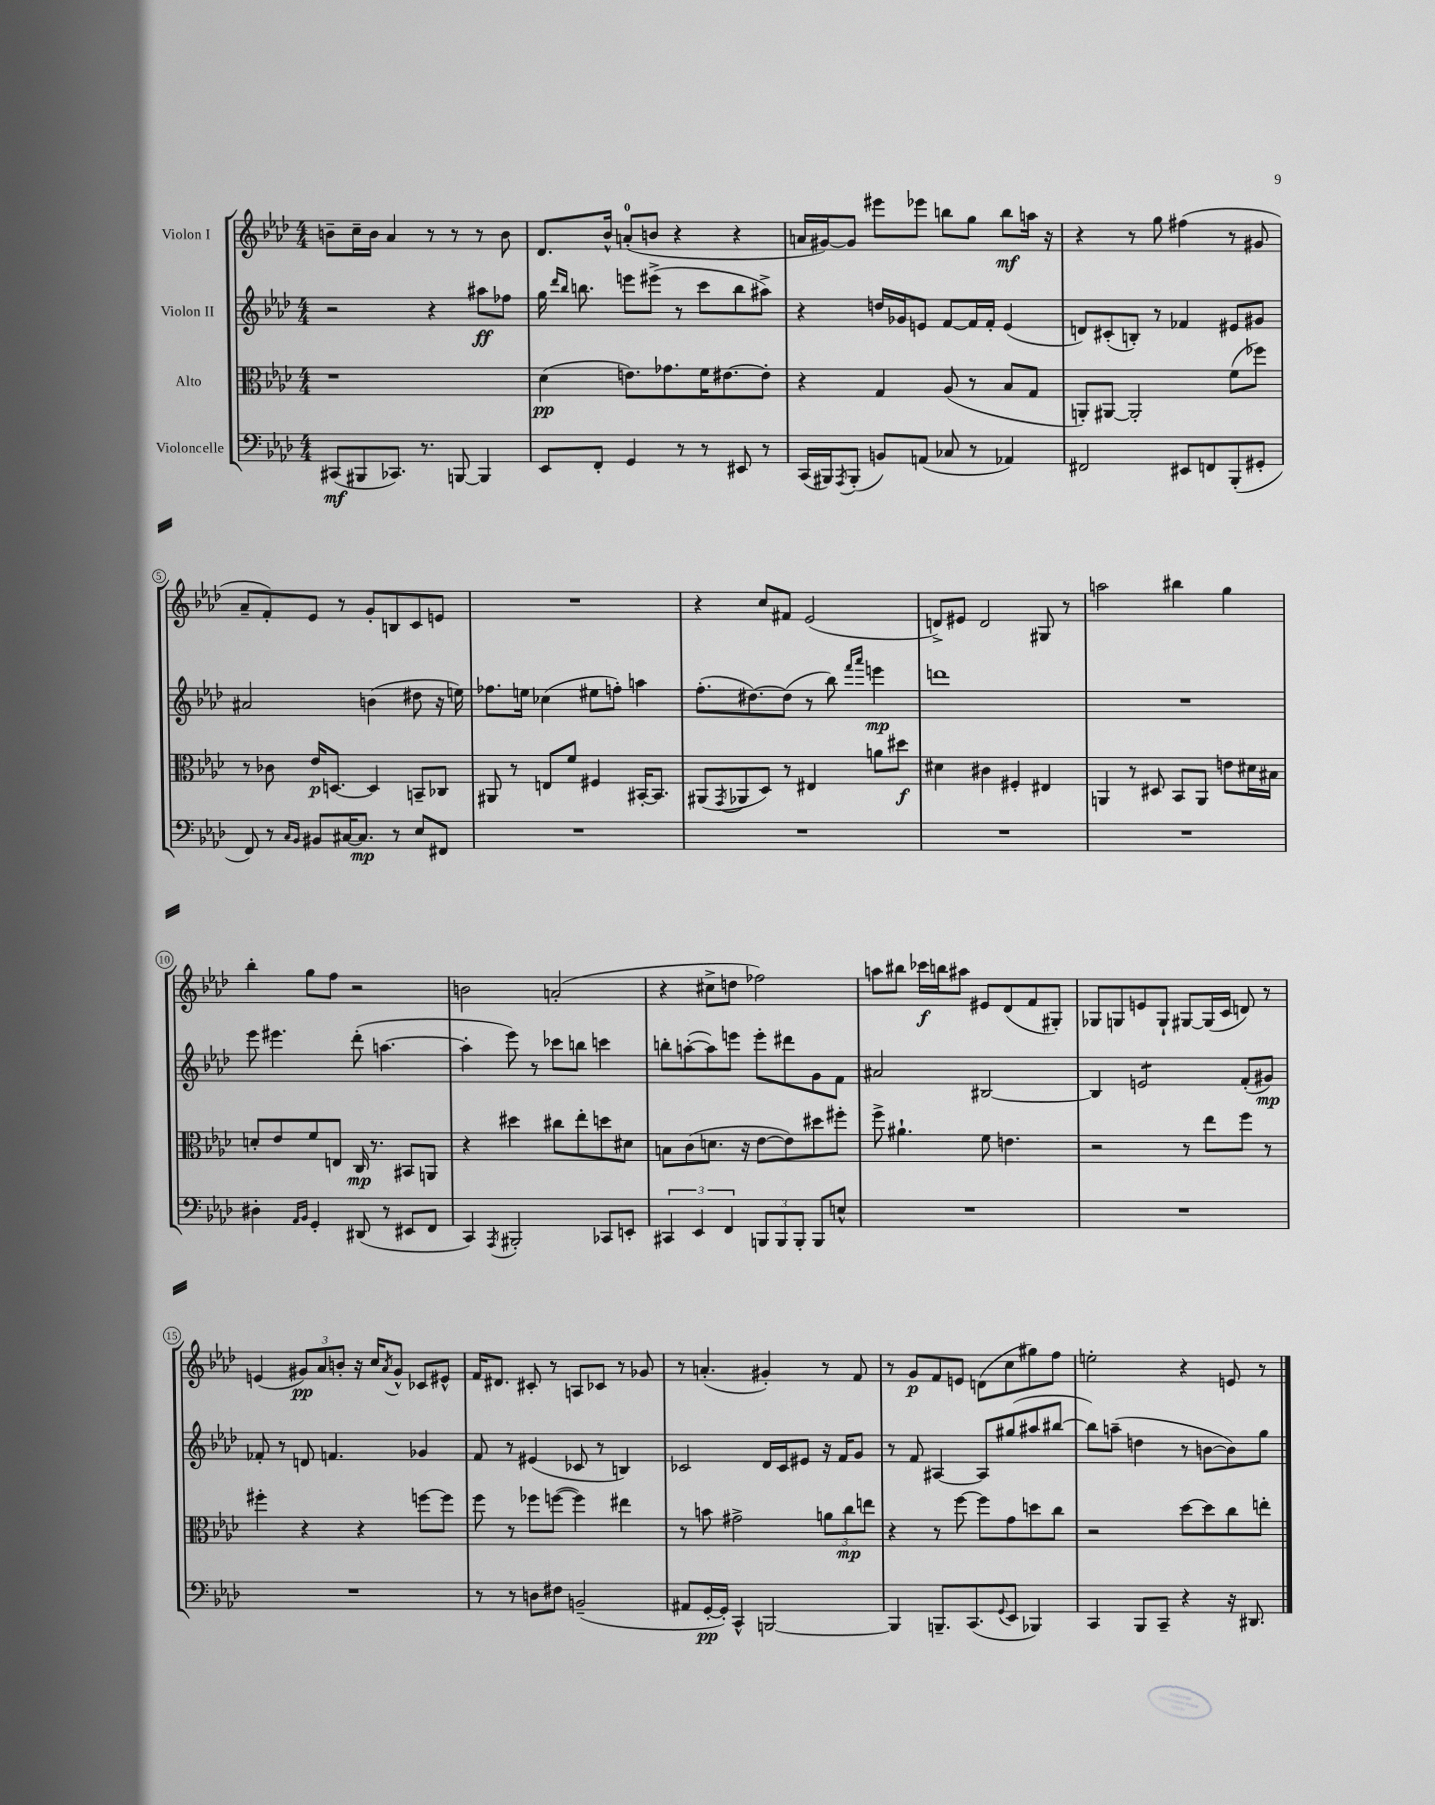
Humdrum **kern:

**kern	**dynam	**kern	**dynam	**kern	**dynam	**kern	**dynam
*part4	*part4	*part3	*part3	*part2	*part2	*part1	*part1
*staff4	*staff4	*staff3	*staff3	*staff2	*staff2	*staff1	*staff1
*I"Violoncelle	*	*I"Alto	*	*I"Violon II	*	*I"Violon I	*
*clefF4	*	*clefC3	*	*clefG2	*	*clefG2	*
*k[b-e-a-d-]	*	*k[b-e-a-d-]	*	*k[b-e-a-d-]	*	*k[b-e-a-d-]	*
*M4/4	*	*M4/4	*	*M4/4	*	*M4/4	*
=1	=1	=1	=1	=1	=1	=1	=1
(8CC#X/L	mf	1r	.	2r	.	8bn~\L	.
8BBB#X/	.	.	.	.	.	16cc~\L	.
.	.	.	.	.	.	16b\JJ	.
8.CC-X/J)	.	.	.	.	.	4a-/	.
8.r	.	.	.	.	.	.	.
.	.	.	.	4r	.	8r	.
[8BBBn/	.	.	.	.	.	8r	.
4BBB/]	.	.	.	8aa#X\L	ff	8r	.
.	.	.	.	8ff-X\J	.	8b\	.
=2	=2	=2	=2	=2	=2	=2	=2
8EE-/L	.	(4d-\	pp	16gg\	.	8.d-/L	.
.	.	.	.	16qqddd-/LL	.	.	.
.	.	.	.	16qqbb-/JJ	.	.	.
.	.	.	.	8.bbn\	.	.	.
8FF'/J	.	.	.	.	.	.	.
.	.	.	.	.	.	16b-^^/Jk	.
4GG/	.	8.en\L)	.	8eeen\L	.	(8an'/L	.
.	.	.	.	(8eee#X^\J	.	8bn/J	.
.	.	8.g-X\	.	.	.	.	.
8r	.	.	.	8r	.	4r	.
8r	.	16f\K	.	8ccc\L	.	.	.
.	.	[8.e#X\	.	.	.	.	.
8EE#X/	.	.	.	8bb\	.	4r	.
8r	.	8e#'\J]	.	8aa#X^\J)	.	.	.
=3	=3	=3	=3	=3	=3	=3	=3
(16CC/LL	.	4r	.	4r	.	16an/LL	.
16BBB#X/J)	.	.	.	.	.	[16g#X/J)	.
8qAAA-/	.	.	.	.	.	.	.
(8BBB#'/J	.	.	.	.	.	8g#/J]	.
8BBn/L)	.	4G/	.	16ddn/LL	.	8eee#X\L	.
.	.	.	.	16g-X/J	.	.	.
(8AAn/J	.	.	.	8en/J	.	8eee-X\J	.
8C-X/	.	(8A-/	.	[8f/L	.	8bbn\L	.
8r	.	8r	.	16f/L]	.	8gg\J	.
.	.	.	.	16f'/JJ	.	.	.
4AA-X/)	.	8B-/L	.	(4e/	.	8bb\L	mf
.	.	8G/J	.	.	.	16aan\Jk	.
.	.	.	.	.	.	16r	.
=4	=4	=4	=4	=4	=4	=4	=4
2FF#X/	.	8AAn'/L)	.	8dn/L)	.	4r	.
.	.	[8AA#X/J	.	(8c#X'/	.	.	.
.	.	2AA#'/]	.	8Bn'/J)	.	8r	.
.	.	.	.	8r	.	8gg\	.
8EE#X/L	.	.	.	4f-X/	.	(4ff#X\	.
8FFn/	.	.	.	.	.	.	.
(8BBB-'/	.	(8f\L	.	8e#X/L	.	8r	.
8GG#X'/J	.	8ff-X\J)	.	8g#X/J	.	8g#X/	.
!!LO:LB:g=z
=5	=5	=5	=5	=5	=5	=5	=5
8FF/)	.	8r	.	2a#X/	.	8a-~/L	.
8r	.	8c-X\	.	.	.	8f'/)	.
16qqC/LL	.	.	.	.	.	.	.
16qqBB-/JJ	.	.	.	.	.	.	.
8BB#X/L	.	16e-/KL	p	.	.	8e-/J	.
.	.	[8.Dn/J	.	.	.	.	.
[16C#X/K	.	.	.	.	.	8r	.
8.C#/J]	mp	.	.	.	.	.	.
.	.	4D/]	.	(4bn\	.	8g'/L	.
8r	.	.	.	.	.	8Bn/	.
8E-/L	.	8BBn~/L	.	8dd#X\	.	8c/	.
8FF#X/J	.	8C-X/J	.	16r	.	8en/J	.
.	.	.	.	16een\)	.	.	.
=6	=6	=6	=6	=6	=6	=6	=6
1r	.	8AA#X/	.	8.ff-X\L	.	1r	.
.	.	8r	.	.	.	.	.
.	.	.	.	16een\Jk	.	.	.
.	.	8En/L	.	(4cc-X\	.	.	.
.	.	8f/J	.	.	.	.	.
.	.	4F#X/	.	8ee#X\L	.	.	.
.	.	.	.	8ffn'\J)	.	.	.
.	.	[16BB#X'/KL	.	4aan\	.	.	.
.	.	8.BB#/J]	.	.	.	.	.
=7	=7	=7	=7	=7	=7	=7	=7
1r	.	(8AA#X/L	.	(8.ff'\L	.	4r	.
.	.	8qGG/	.	.	.	.	.
.	.	8AA-X/	.	.	.	.	.
.	.	.	.	[8.dd#X\)	.	.	.
.	.	8D-/J)	.	.	.	8cc/L	.
.	.	8r	.	(8dd#\J]	.	8f#X/J	.
.	.	4E#X/	.	8r	.	(2e-/	.
.	.	.	.	8bb-\)	.	.	.
.	.	.	.	16qqfff/LL	.	.	.
.	.	.	.	16qqaaa-/JJ	.	.	.
.	.	8an\L	.	4eeen\	mp	.	.
.	.	8dd#X\J	f	.	.	.	.
=8	=8	=8	=8	=8	=8	=8	=8
1r	.	4d#X\	.	1dddn	.	8dn^/L)	.
.	.	.	.	.	.	8e#X/J	.
.	.	4c#X\	.	.	.	2d/	.
.	.	4F#X'/	.	.	.	.	.
.	.	4E#X/	.	.	.	8G#X/	.
.	.	.	.	.	.	8r	.
=9	=9	=9	=9	=9	=9	=9	=9
1r	.	4AAn/	.	1r	.	2aan\	.
.	.	8r	.	.	.	.	.
.	.	8D#X/	.	.	.	.	.
.	.	8BB-/L	.	.	.	4bb#X\	.
.	.	8AA/J	.	.	.	.	.
.	.	8en\L	.	.	.	4gg\	.
.	.	16d#X\L	.	.	.	.	.
.	.	16B#X\JJ	.	.	.	.	.
!!LO:LB:g=z
=10	=10	=10	=10	=10	=10	=10	=10
4D#X'\	.	8dn'/L	.	8eee-\	.	4bb-'\	.
.	.	8e-/	.	4.eee#X\	.	.	.
16qqAA-/LL	.	.	.	.	.	.	.
16qqBB-/JJ	.	.	.	.	.	.	.
4GG'/	.	8f/	.	.	.	8gg\L	.
.	.	8En/J	.	.	.	8ff\J	.
(8DD#X/	.	16C/	mp	(8ddd-'\	.	2r	.
.	.	8.r	.	.	.	.	.
8r	.	.	.	[4.aan\	.	.	.
8EE#X/L	.	8BB#X/L	.	.	.	.	.
8FF/J	.	8AAn/J	.	.	.	.	.
=11	=11	=11	=11	=11	=11	=11	=11
4CC/)	.	4r	.	4aa'\]	.	2bn\	.
8qAAA-/	.	.	.	.	.	.	.
2BBB#X'/	.	4dd#X\	.	8eee-\)	.	.	.
.	.	.	.	8r	.	.	.
.	.	8cc#X\L	.	8ccc-X\L	.	(2an'/	.
.	.	8ee-'\	.	8bbn\J	.	.	.
8CC-X/L	.	8ddn\	.	4cccn\	.	.	.
8EEn'/J	.	8d#X\J	.	.	.	.	.
=12	=12	=12	=12	=12	=12	=12	=12
6CC#X/	.	8Bn\L	.	8bbn'\L	.	4r	.
.	.	(8c\	.	([8aan'\	.	.	.
6EE-/	.	.	.	.	.	.	.
.	.	8.dn\J	.	8aa\])	.	8cc#X^\L	.
6FF/	.	.	.	.	.	.	.
.	.	.	.	8eeen\J	.	8ddn\J	.
.	.	16r	.	.	.	.	.
12BBBn/L	.	[8e-\L	.	8eee'\L	.	2ff-X\)	.
12BBB/	.	.	.	.	.	.	.
.	.	8e-\])	.	8ddd#X\	.	.	.
12BBB'/J	.	.	.	.	.	.	.
8BBB/L	.	8dd#X\	.	8g\	.	.	.
8En^^/J	.	8ff#X'\J	.	8f\J	.	.	.
=13	=13	=13	=13	=13	=13	=13	=13
1r	.	8ff^\	.	2a#X/	.	8aan\L	.
.	.	4.a#X`\	.	.	.	8bb#X\J	.
.	.	.	.	.	.	16ccc-X\LL	f
.	.	.	.	.	.	16bbn\J	.
.	.	.	.	.	.	8aa#X\J	.
.	.	8f\	.	[2B#X/	.	8e#X/L	.
.	.	4.en\	.	.	.	(8d-/	.
.	.	.	.	.	.	8f/	.
.	.	.	.	.	.	8G#X'/J)	.
=14	=14	=14	=14	=14	=14	=14	=14
1r	.	2r	.	4B#/]	.	8G-X/L	.
.	.	.	.	.	.	8Gn/	.
*	*	*	*	*tremolo	*	*	*
.	.	.	.	8en/L	.	8en/	.
.	.	.	.	8en/	.	8G`/J	.
.	.	8r	.	8en/	.	[8G#X/L	.
.	.	8ee-\L	.	8en/J	.	(16G#/L]	.
*	*	*	*	*Xtremolo	*	*	*
.	.	.	.	.	.	16c/JJ	.
.	.	8ff\J	.	(8f'/L	.	8dn/)	.
.	.	8r	.	8g#X/J)	mp	8r	.
!!LO:LB:g=z
=15	=15	=15	=15	=15	=15	=15	=15
1r	.	4ff#X'\	.	8f-X'/	.	(4en/	.
.	.	.	.	8r	.	.	.
.	.	4r	.	8dn/	.	12g#X/L)	pp
.	.	.	.	.	.	12a-/	.
.	.	.	.	4.fn/	.	.	.
.	.	.	.	.	.	12bn'/J	.
.	.	4r	.	.	.	16r	.
.	.	.	.	.	.	16cc/KL	.
.	.	.	.	.	.	8qa-/	.
.	.	.	.	.	.	8g#^^/J	.
.	.	[8ffn\L	.	4g-X/	.	8c-X/L	.
.	.	8ff\J]	.	.	.	8e#X^^/J	.
=16	=16	=16	=16	=16	=16	=16	=16
8r	.	8ff\	.	8f/	.	16f/KL	.
.	.	.	.	.	.	8.d#X/J	.
8r	.	8r	.	8r	.	.	.
8Dn\L	.	8ff-X\L	.	(4e#X/	.	8c#X'/	.
8F#X\J	.	([8ffn\J	.	.	.	8r	.
(2BBn~/	.	4ff\])	.	8c-X/	.	8An/L	.
.	.	.	.	8r	.	8c-X/J	.
.	.	4ee#X\	.	4Bn/)	.	8r	.
.	.	.	.	.	.	8g-X/	.
=17	=17	=17	=17	=17	=17	=17	=17
8AA#X/L	.	8r	.	2c-X/	.	8r	.
[16GG'/L	pp	8bn\	.	.	.	(4.an'/	.
16GG'/JJ])	.	.	.	.	.	.	.
4CC^^/	.	2g#X^\	.	.	.	.	.
[2BBBn/	.	.	.	16d-/LL	.	4g#X'/)	.
.	.	.	.	16c-/J	.	.	.
.	.	.	.	8e#X/J	.	.	.
.	.	12an\L	.	16r	.	8r	.
.	.	.	.	16f/KL	.	.	.
.	.	12cc\	mp	.	.	.	.
.	.	.	.	8g/J	.	8f/	.
.	.	12een\J	.	.	.	.	.
=18	=18	=18	=18	=18	=18	=18	=18
4BBB/]	.	4r	.	8r	.	8r	.
.	.	.	.	8f/	.	8g/L	p
8.BBBn~/L	.	8r	.	[4A#X/	.	8f/	.
.	.	[8ff\	.	.	.	8en/J	.
(8.CC/	.	.	.	.	.	.	.
.	.	8ff\L]	.	8A#/L]	.	(8dn\L	.
8qqGG/	.	.	.	.	.	.	.
8EE-/J	.	8g\	.	(8gg#X/	.	8cc\	.
4BBB-X/)	.	8ddn\	.	8aa#X/	.	8gg#X\)	.
.	.	8cc\J	.	[8bb#X/J	.	8ff\J	.
=19	=19	=19	=19	=19	=19	=19	=19
4CC/	.	2r	.	8bb#\L])	.	2een'\	.
.	.	.	.	(8aan~\J	.	.	.
8BBB-/L	.	.	.	4ddn\	.	.	.
8CC~/J	.	.	.	.	.	.	.
4r	.	[8dd-\L	.	8r	.	4r	.
.	.	8dd-\]	.	[8bn\L	.	.	.
16r	.	8cc\	.	8b\])	.	8en/	.
8.DD#X/	.	.	.	.	.	.	.
.	.	8een'\J	.	8gg\J	.	8r	.
==	==	==	==	==	==	==	==
*-	*-	*-	*-	*-	*-	*-	*-
